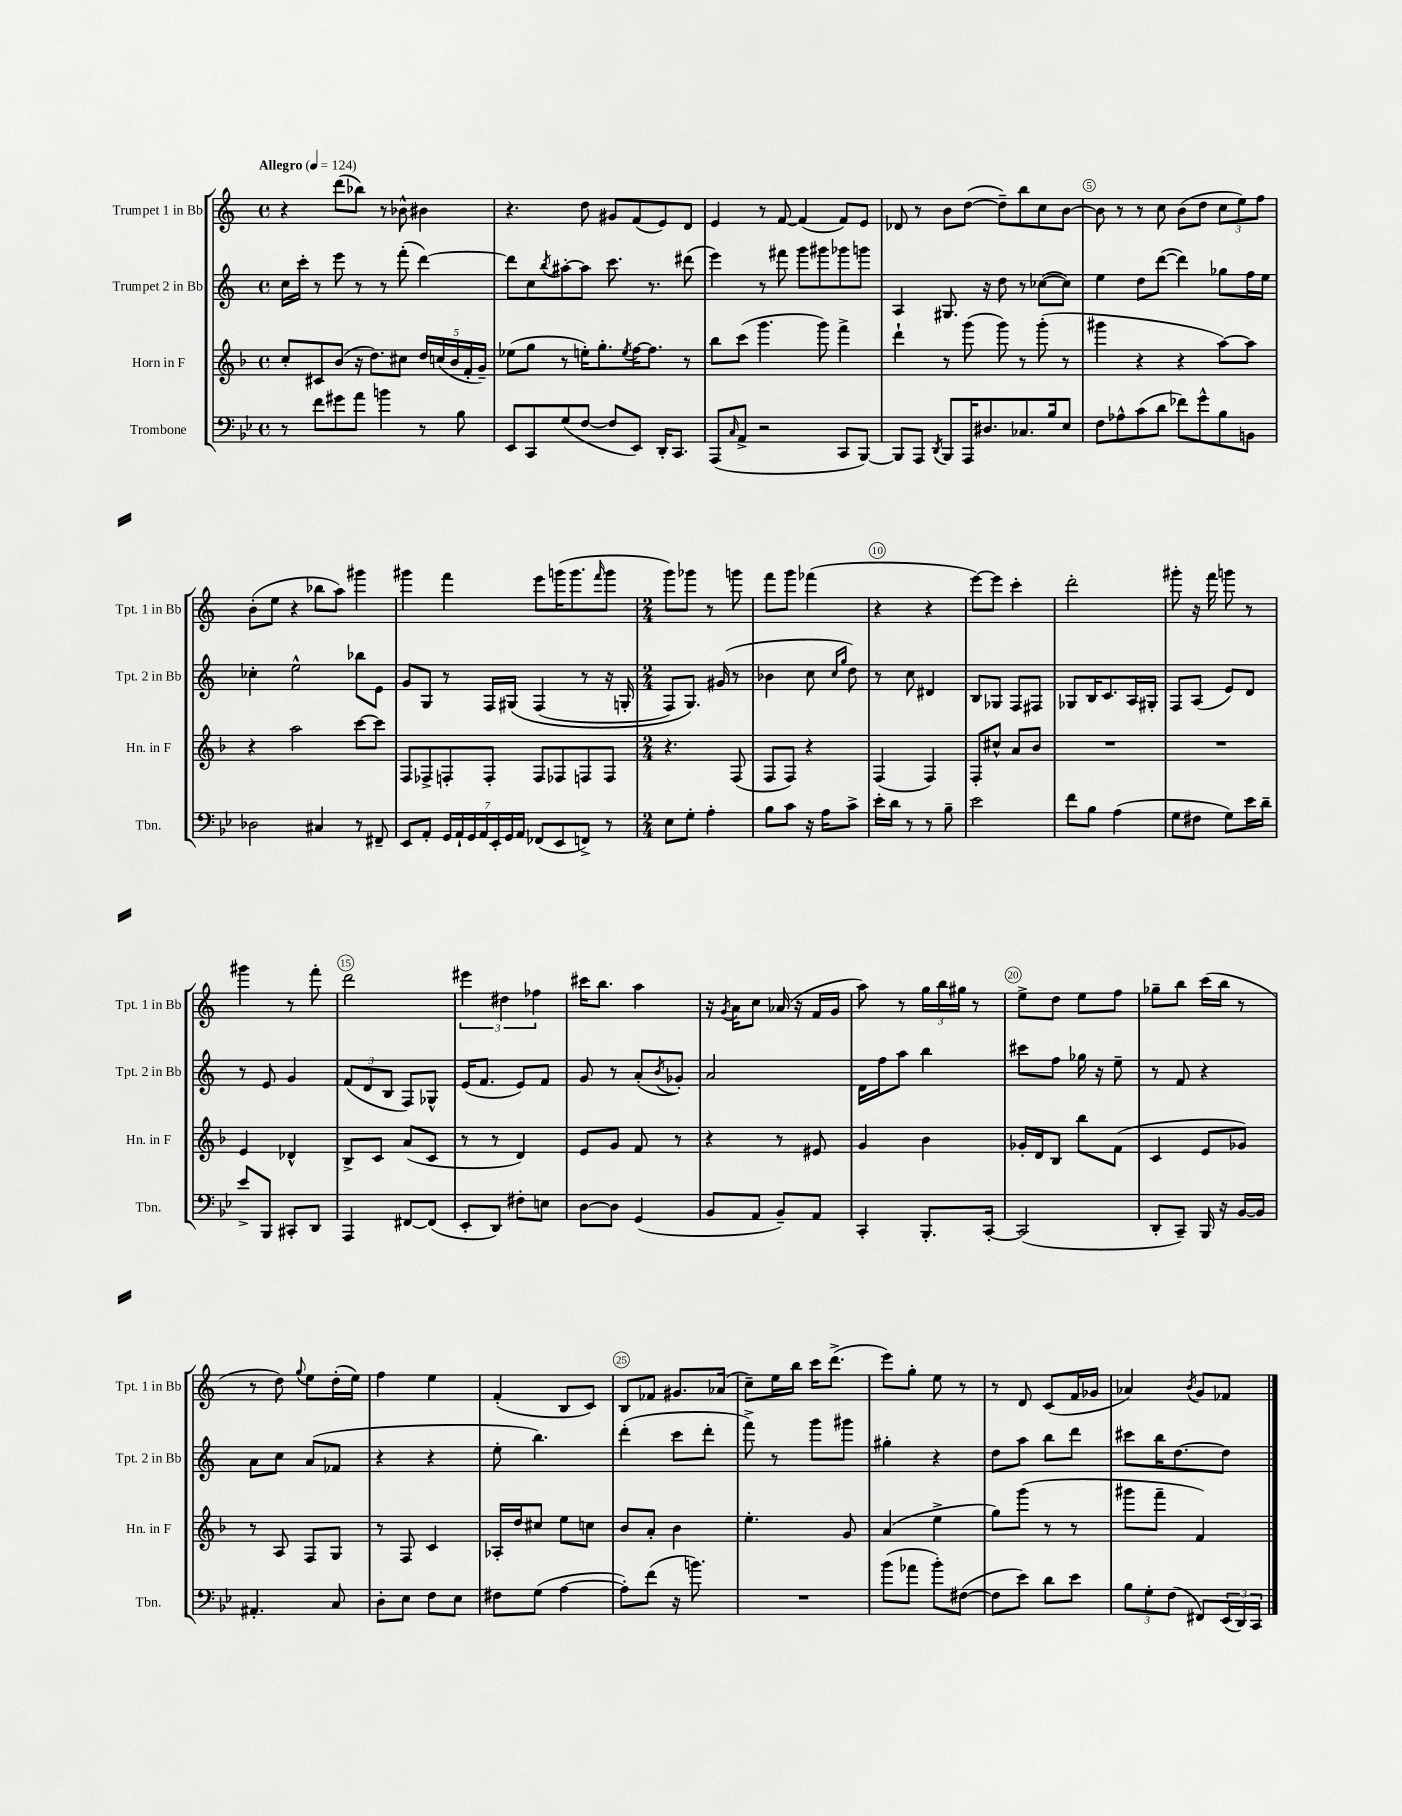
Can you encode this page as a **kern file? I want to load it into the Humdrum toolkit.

**kern	**kern	**kern	**kern
*part4	*part3	*part2	*part1
*staff4	*staff3	*staff2	*staff1
*I"Trombone	*I"Horn in F	*I"Trumpet 2 in Bb	*I"Trumpet 1 in Bb
*I'Tbn.	*I'Hn. in F	*I'Tpt. 2 in Bb	*I'Tpt. 1 in Bb
*clefF4	*clefG2	*clefG2	*clefG2
*k[b-e-]	*k[b-]	*k[]	*k[]
*M4/4	*M4/4	*M4/4	*M4/4
*met(c)	*met(c)	*met(c)	*met(c)
*MM124	*MM124	*MM124	*MM124
=1	=1	=1	=1
!	!	!	!LO:TX:a:B:t=Allegro
8r	8cc'/L	16cc\LL	4r
.	.	16ccc'\JJ	.
8f\L	8c#X/	8r	.
8g#X\	(8b-/J	8eee\	(8ddd\L
8a\J	16r	8r	8bb-X\J)
.	8.dd\L)	.	.
4bn\	.	8r	8r
.	8cc#X\J	(8fff'\	8b-X^^\
8r	20dd/LL	[4ddd\)	4b#X\
.	(20ccn/	.	.
.	20b-/	.	.
8B-\	.	.	.
.	20f'/	.	.
.	20g~/JJ)	.	.
=2	=2	=2	=2
8EE-/L	(8ee-X\L	8ddd\L]	4.r
8CC/	8gg\J	8cc\	.
.	.	8qbb/	.
(8G/	8r	[8aa#X'\	.
[8F/J	16een'\KL)	8aa#\J]	8dd\
.	8.gg'\	.	.
8F/L]	.	8.ccc\	8g#X/L
.	8qee/	.	.
8EE-/J)	[16ff\K	.	(8f/
.	8.ff\J]	8.r	.
16DD'/KL	.	.	8e/)
8.CC/J	.	.	.
.	8r	(8ddd#X\	8d/J
=3	=3	=3	=3
(8AAA/L	8bb-\L	4eee\)	4e/
16qqC/	.	.	.
8AA^/J	(8ccc\J	.	.
2r	4.ggg\	8r	8r
.	.	8fff#X\	[8f/
.	.	8ggg\L	(4f/]
.	8ggg\)	8ggg#X\	.
8CC/L	4fff^\	8ggg-X\	8f/L)
[8BBB-/J)	.	8gggn\J	8e/J
=4	=4	=4	=4
8BBB-/L]	4ddd`\	4A/	8d-X/
8AAA/J	.	.	8r
8qDD/	.	.	.
8BBB-/L	8r	8.G#X/	8b\L
16AAA/K	(8ggg\	.	([8dd\J
8.D#X/	.	16r	.
.	8ggg\)	8dd\	8dd~\L])
8.C-X/	8r	8r	8bb\
.	(8ggg'\	([8cc-X\L	8cc\
16B-/k	.	.	.
8E-/J	8r	8cc-\J])	[8b\J
=5	=5	=5	=5
8F\L	4ggg#X\	4ee\	8b\]
8A-X^^\	.	.	8r
(8c\	4r	8dd\L	8r
8d\J	.	([8ddd\J	8cc\
8f-X\L)	4r	4ddd\])	(8b\L
8g^^\	.	.	8dd\J
8B-\	[8aa\L)	8gg-X\L	12cc\L
.	.	.	12ee\)
8BBn\J	8aa\J]	16ff\L	.
.	.	.	12ff\J
.	.	16ee\JJ	.
!!LO:LB:g=z
=6	=6	=6	=6
2D-X\	4r	4cc-X'\	(8b'\L
.	.	.	8ee\J
.	2aa\	2ee^^\	4r
4C#X/	.	.	8bb-X\L
.	.	.	8aa\J)
8r	[8ccc\L	8bb-X\L	4ggg#X\
8FF#X~/	8ccc\J]	8e\J	.
=7	=7	=7	=7
8EE-/L	8F/L	8g/L	4ggg#X\
8AA'/J	8F-X^/	8G/J	.
28GG/LL	8Fn'/	8r	4fff\
28AA`/	.	.	.
28GG/	.	.	.
28AA/	.	.	.
.	8F'/J	16F/LL	.
28EE-'/	.	.	.
28GG/	.	.	.
.	.	(16G#X/JJ	.
28AA/JJ	.	.	.
(8FF-X/L	8F/L	(4F/	8eee\L
8EE-/	8F-X/	.	(16gggn\K
.	.	.	8.ggg\
8FFn^/J)	8Fn/	8r	.
.	.	.	16qqfff/
8r	8F/J	16r	8ggg\J
.	.	16Gn'/	.
=8	=8	=8	=8
*M2/4	*M2/4	*M2/4	*M2/4
8E-\L	4.r	8F/L)	8ggg\L)
8G'\J	.	8.G/J)	8ggg-X\J
4A'\	.	.	8r
.	.	(16g#X/	.
.	(8F/	8r	8gggn\
=9	=9	=9	=9
8B-\L	8F/L	4b-X\	8fff\L
8c\J	8F/J)	.	8ggg\J
16r	4r	8cc\	(4fff-X\
16A\KL	.	.	.
.	.	16qqcc/LL	.
.	.	16qqgg/JJ	.
8c^\J	.	8dd\)	.
=10	=10	=10	=10
16e-'\LL	(4F/	8r	4r
16d\JJ	.	.	.
8r	.	8cc\	.
8r	4F/)	4d#X/	4r
8B-~\	.	.	.
=11	=11	=11	=11
2e-\	8F'/L	8B/L	[8eee\L)
.	8cc#X^^/J	8G-X/J	8eee\J]
.	8a/L	8F/L	4ccc'\
.	8b-/J	8F#X/J	.
=12	=12	=12	=12
8f\L	2r	8G-X/L	2ddd'\
8B-\J	.	16B/K	.
.	.	8.c/	.
(4A\	.	.	.
.	.	16A/L	.
.	.	16G#X'/JJ	.
=13	=13	=13	=13
8G\L	2r	8F/L	8ggg#X'\
8F#X\J	.	(8A/J	16r
.	.	.	16fff\
8G\L)	.	8e/L)	8gggn\
16e-\L	.	8d/J	8r
16d~\JJ	.	.	.
!!LO:LB:g=z
=14	=14	=14	=14
8e-^/L	4e/	8r	4ggg#X\
8BBB-/J	.	8e/	.
8CC#X'/L	4d-X^^/	4g/	8r
8DD/J	.	.	8fff'\
=15	=15	=15	=15
4AAA/	8B-^/L	(12f/L	2ddd\
.	.	12d/	.
.	8c/J	.	.
.	.	12B/J	.
[8FF#X/L	(8a/L	8F/L)	.
(8FF#/J]	8c/J	8G-X^^/J	.
=16	=16	=16	=16
8EE-'/L	8r	(16e/KL	6eee#X\
.	.	8.f/J	.
8DD/J)	8r	.	.
.	.	.	6dd#X\
8F#X'\L	4d/)	8e/L)	.
.	.	.	6ff-X\
8En\J	.	8f/J	.
=17	=17	=17	=17
[8D\L	8e/L	8g/	16ccc#X\KL
.	.	.	8.bb\J
8D\J]	8g/J	8r	.
(4GG/	8f/	(8a'/L	4aa\
.	.	8qb/	.
.	8r	8g-X'/J)	.
=18	=18	=18	=18
8BB-/L	4r	2a/	16r
.	.	.	8qg/
.	.	.	16a\KL
8AA/J	.	.	8cc\J
8BB-~/L)	8r	.	(16a-X/
.	.	.	16r
8AA/J	8e#X/	.	16f/LL
.	.	.	16g/JJ
=19	=19	=19	=19
4CC'/	4g/	16d\LL	8aa\)
.	.	16ff\J	.
.	.	8aa\J	8r
8.BBB-'/L	4b-\	4bb\	24gg\LL
.	.	.	24bb\
.	.	.	24gg#X\JJ
.	.	.	8r
[16CC'/Jk	.	.	.
=20	=20	=20	=20
(2CC/]	16g-X'/LL	8ccc#X\L	8ee^\L
.	16d/J	.	.
.	8B-/J	8ff\J	8dd\J
.	8bb-\L	16gg-X\	8ee\L
.	.	16r	.
.	(8f\J	8ee~\	8ff\J
=21	=21	=21	=21
8DD'/L	4c/	8r	8gg-X~\L
8CC~/J)	.	8f/	8bb\J
16BBB-/	8e/L	4r	(16ccc\LL
16r	.	.	16bb\JJ
[16BB-/LL	8g-X/J)	.	8r
16BB-/JJ]	.	.	.
!!LO:LB:g=z
=22	=22	=22	=22
4.AA#X'/	8r	8a\L	8r
.	8A/	8cc\J	8dd\)
.	.	.	8qqgg/
.	8F/L	(8a/L	8ee\L
8C/	8G/J	8f-X/J	(16dd'\L
.	.	.	16ee\JJ)
=23	=23	=23	=23
8D'\L	8r	4r	4ff\
8E-\J	8F/	.	.
8F\L	4c/	4r	4ee\
8E-\J	.	.	.
=24	=24	=24	=24
8F#X\L	16A-X'/LL	8ee'\	(4f'/
.	16dd/J	.	.
(8G\J	8cc#X/J	4.bb\)	.
[4A\	8ee\L	.	8B/L
.	8ccn\J	.	8c/J)
=25	=25	=25	=25
8A'\L])	8b-/L	(4ddd'\	8B/L
(8f\J	8a'/J	.	8f-X/J
16r	4b-\	8ccc\L	8.g#X/L
8.bn\)	.	.	.
.	.	8ddd'\J	.
.	.	.	(16a-X/Jk
=26	=26	=26	=26
2r	4.ee'\	8fff^\)	8cc~\L)
.	.	8r	16ee\L
.	.	.	16bb\JJ
.	.	8ggg\L	16ccc\KL
.	.	.	(8.ddd^\J
.	8g/	8ggg#X\J	.
=27	=27	=27	=27
(8b-\L	(4a/	4gg#X'\	8eee\L)
8a-X\J	.	.	8gg'\J
8b-'\L)	4ee^\	4r	8ee\
([8F#X\J	.	.	8r
=28	=28	=28	=28
8F#\L]	8gg\L)	8dd\L	8r
8e-\J)	(8ggg\J	8aa\J	8d/
8d\L	8r	8bb\L	(8c/L
8e-\J	8r	8ddd\J	16f/L
.	.	.	16g-X/JJ
=29	=29	=29	=29
12B-\L	8ggg#X\L	8ccc#X\L	4a-X/)
12G'\	.	.	.
.	8fff~\J	16bb\K	.
(12F\J	.	.	.
.	.	[8.dd\	.
.	.	.	8qb/
8FF#X/L)	4f/)	.	8g/L
(24EE-/L	.	8dd\J]	8f-X/J
24DD/)	.	.	.
24CC/JJ	.	.	.
==	==	==	==
*-	*-	*-	*-
